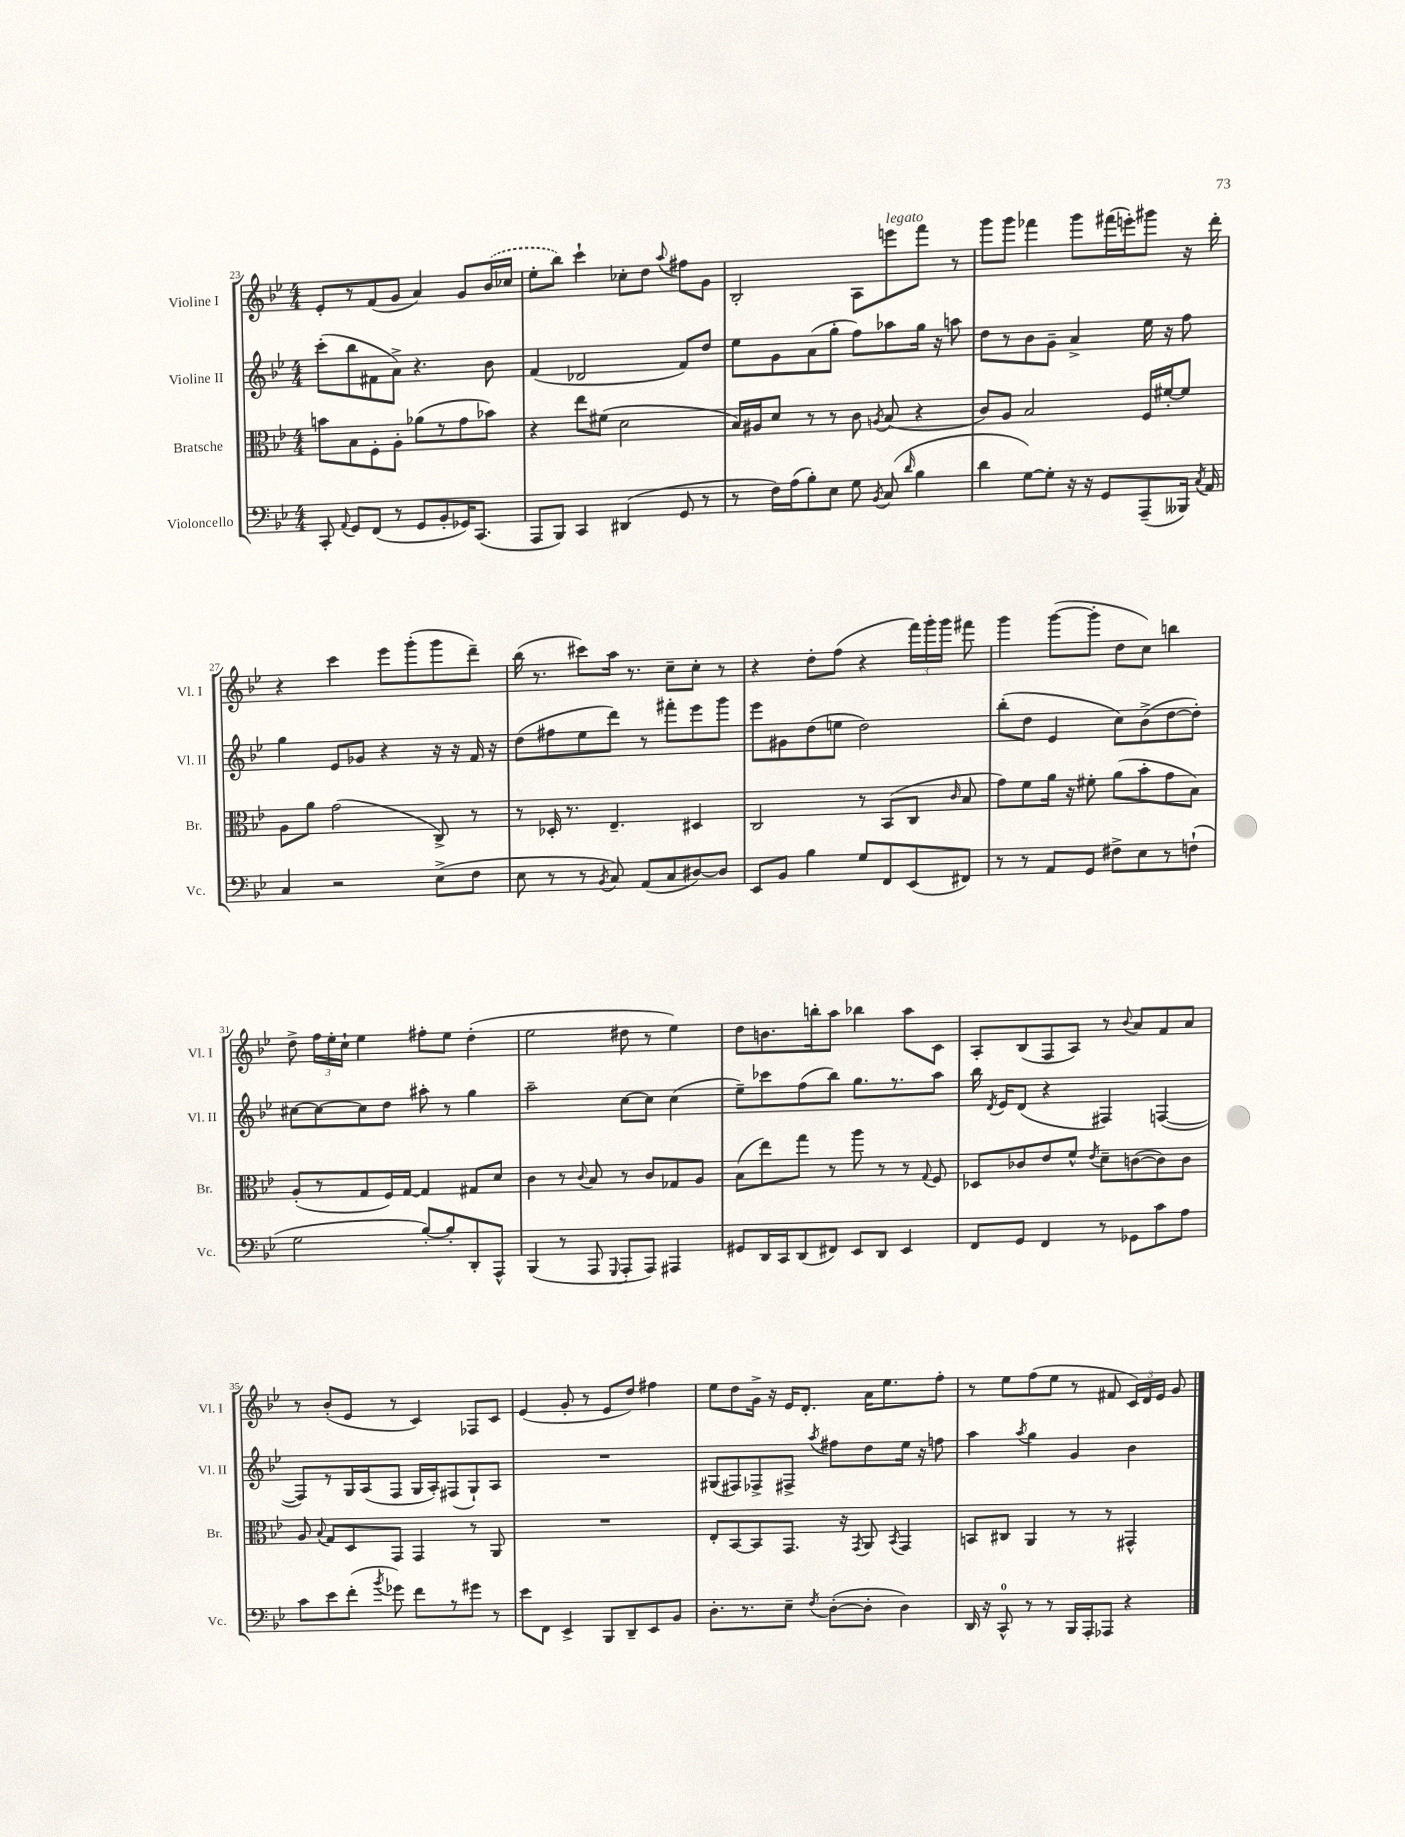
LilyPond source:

<<
\new StaffGroup <<
\new Staff = "s0" \with { instrumentName = "Violine I" shortInstrumentName = "Vl. I" } {
    \clef treble \key bes \major \numericTimeSignature \time 4/4
    \autoBeamOff ees'8[-. r8 f'8( g'8] a'4) g'8[ \once \slurDashed bes'16( ces''16] |
    ees''8[-. bes''8]) c'''4-! ces''8[-. d''8] \appoggiatura { a''8 } fis''8[ g'8] |
    bes2-. a8[ e'''8^\markup { \italic "legato" } f'''8] r8 |
    g'''8[ g'''8] fes'''4 g'''8[ fis'''16( e'''16-.) gis'''8] r16 d'''16-. |
    r4 c'''4 ees'''8[ g'''8-.( g'''8 d'''8]--) |
    bes''16( r8. cis'''8[) a''16] r8. c''8[-- c''8]-. r8 |
    r4 d''8[-. f''8]( r4 \tuplet 3/2 { f'''16[) g'''16-. g'''16] } fis'''8 |
    g'''4 g'''8[~( g'''8]-. d''8[ c''8]) b''4 |
    d''8-> \tuplet 3/2 { f''16[ ees''16-. c''16]-! } ees''4 fis''8[-. ees''8] d''4-.( |
    ees''2 dis''8 r8 ees''4) |
    d''8[ b'8. b''16-. a''8] bes''4 a''8[ c'8] |
    a8[-. bes8( f8 a8]) r8 \appoggiatura { bes'8 } a'8[ f'8 a'8] |
    r8 bes'8[-.( ees'8] r8 c'4) fes8[ c'8] |
    ees'4( g'8-. r8 ees'8[ d''8]) fis''4 |
    ees''8[ d''8 g'16]-> r16 ees'16[ d'8.]-. a'16[ ees''8. f''8]-. |
    r8 ees''8[ f''8( ees''8] r8 fis'8 \tuplet 3/2 { c'16[) d'16 ees'16] } g'8 \bar "|." |
}
\new Staff = "s1" \with { instrumentName = "Violine II" shortInstrumentName = "Vl. II" } {
    \clef treble \key bes \major \numericTimeSignature \time 4/4
    \autoBeamOff c'''8[-.( bes''8 fis'8 a'8]->) r4. bes'8 |
    f'4( des'2 f'8[) d''8] |
    ees''8[ g'8 a'8( g''8]-. f''8[) aes''8 g''16] r16 a''8 |
    d''8[ r8 bes'8 g'8]-- a'4-> ees''16 r16 f''8 |
    g''4 ees'8[ ges'8] r4 r16 r16 f'16 r16 |
    d''8[( fis''8 ees''8 d'''8]) r8 fis'''8[-. ees'''8 g'''8] |
    ees'''8[ gis'8 d''8( e''8] d''2) |
    bes''8[-.( d''8] ees'4 c''8[) bes'8->( d''8~ d''8]-.) |
    cis''8[~ cis''8~ cis''8 d''8] ais''8-. r8 g''4 |
    a''2-- c''8[~ c''8] c''4( |
    ees''8[--) ces'''8 f''8( bes''8]) g''8.[ r8. a''8] |
    bes''16 \acciaccatura { d'8 } ees'16[ d'8]( r4 fis4) f4~( |
    f8[) r8 g16 a16( f8] g16[ a16-.) fis8( g8-!) a8] |
    R1 |
    gis8[( fis8) fes8-> fis8]-> \acciaccatura { a''8 } fis''8[ d''8 ees''16] r16 f''8 |
    a''4 \acciaccatura { a''8 } g''4 g'4 bes'4 \bar "|." |
}
\new Staff = "s2" \with { instrumentName = "Bratsche" shortInstrumentName = "Br." } {
    \clef alto \key bes \major \numericTimeSignature \time 4/4
    \autoBeamOff b'8[ bes8 f8-. a8]-. aes'8[( r8 g'8 bes'8]) |
    r4 ees''8[ fis'8]( d'2 |
    bes16[) ais16 d'8] r8 r8 c'8 \acciaccatura { a8 } bes8( r4 |
    c'8[) a8] bes2 f16[ fis'16~-. fis'8] |
    a8[ a'8] g'2( c8->) r8 |
    r8 des16-. r8. ees4.-- dis4 |
    c2 r8 bes,8[( c8] \grace { c'16 } bes8 |
    g'8[) f'8 a'16] r16 fis'8-. a'8[( bes'8-. g'8 bes8]) |
    a8[-.( r8 g8 f16) g16]~ g4 gis8[ d'8] |
    c'4 r8 \appoggiatura { c'8 } bes8 r8 c'8[ ges8 a8] |
    bes8[( ees''8) g''8] r8 a''8 r8 r8 \appoggiatura { g8 } f8 |
    des8[ ces'8 ees'8 f'8]-^ \acciaccatura { ees'8 } d'8[-- c'8~( c'8) c'8] |
    a8 \appoggiatura { bes8 } g8[ d8 g,8] g,4 r8 a,8 |
    R1 |
    ees8[-. bes,8~ bes,8 g,8.] r16 \acciaccatura { g,8 } a,8 \acciaccatura { bes,8 } g,4 |
    b,8[ cis8] a,4 r8 r8 gis,4-^ \bar "|." |
}
\new Staff = "s3" \with { instrumentName = "Violoncello" shortInstrumentName = "Vc." } {
    \clef bass \key bes \major \numericTimeSignature \time 4/4
    \autoBeamOff c,8-. \appoggiatura { a,8 } g,8[ f,8]( r8 g,8[ bes,8-. ges,16) c,8.]( |
    a,,8[ bes,,8]) c,4 dis,4( g,8 r8 |
    r8 f16[) a16( bes8-.) ees8] g8 \acciaccatura { bes,8 } c8( \grace { d'16 } bes4 |
    d'4 g8[~) g8]-. r16 r16 g,8[ a,,8--( beses,,16]) \acciaccatura { c8 } a,16 |
    c4 r2 ees8[->( f8] |
    ees8 r8 r8 \acciaccatura { bes,8 } c8) a,8[( c8 dis8~) dis8] |
    ees,8[ bes,8] bes4 g8[ f,8 ees,8( fis,8]) |
    r8 r8 a,8[ g,8] fis8[-> ees8 r8 f8]-!( |
    g2 bes8[~-.) bes8-. d,8-. a,,8]-^ |
    bes,,4( r8 a,,8 \appoggiatura { g,,8 } a,,8[-. a,,8]) ais,,4 |
    gis,8[ d,16 c,16 d,8( fis,8]) ees,8[ d,8] ees,4 |
    f,8[ g,8] f,4 r8 ges,8[ c'8 a8] |
    c'8[ ees'8 f'8]-.( \acciaccatura { bes'8 } ges'8) f'8[ r8 gis'8] r8 |
    ees'8[ f,8] ees,4-> bes,,8[ d,8-- ees,8 bes,8] |
    d8.[-. r8. ees8]-- \acciaccatura { f8 } d8[~-.( d8]-. d4) |
    d,16 r16 c,8-0-^ r8 r8 bes,,16[ a,,16-. aes,,8] r4 \bar "|." |
}
>>
>>
\layout { \context { \Score currentBarNumber = #23 } }
